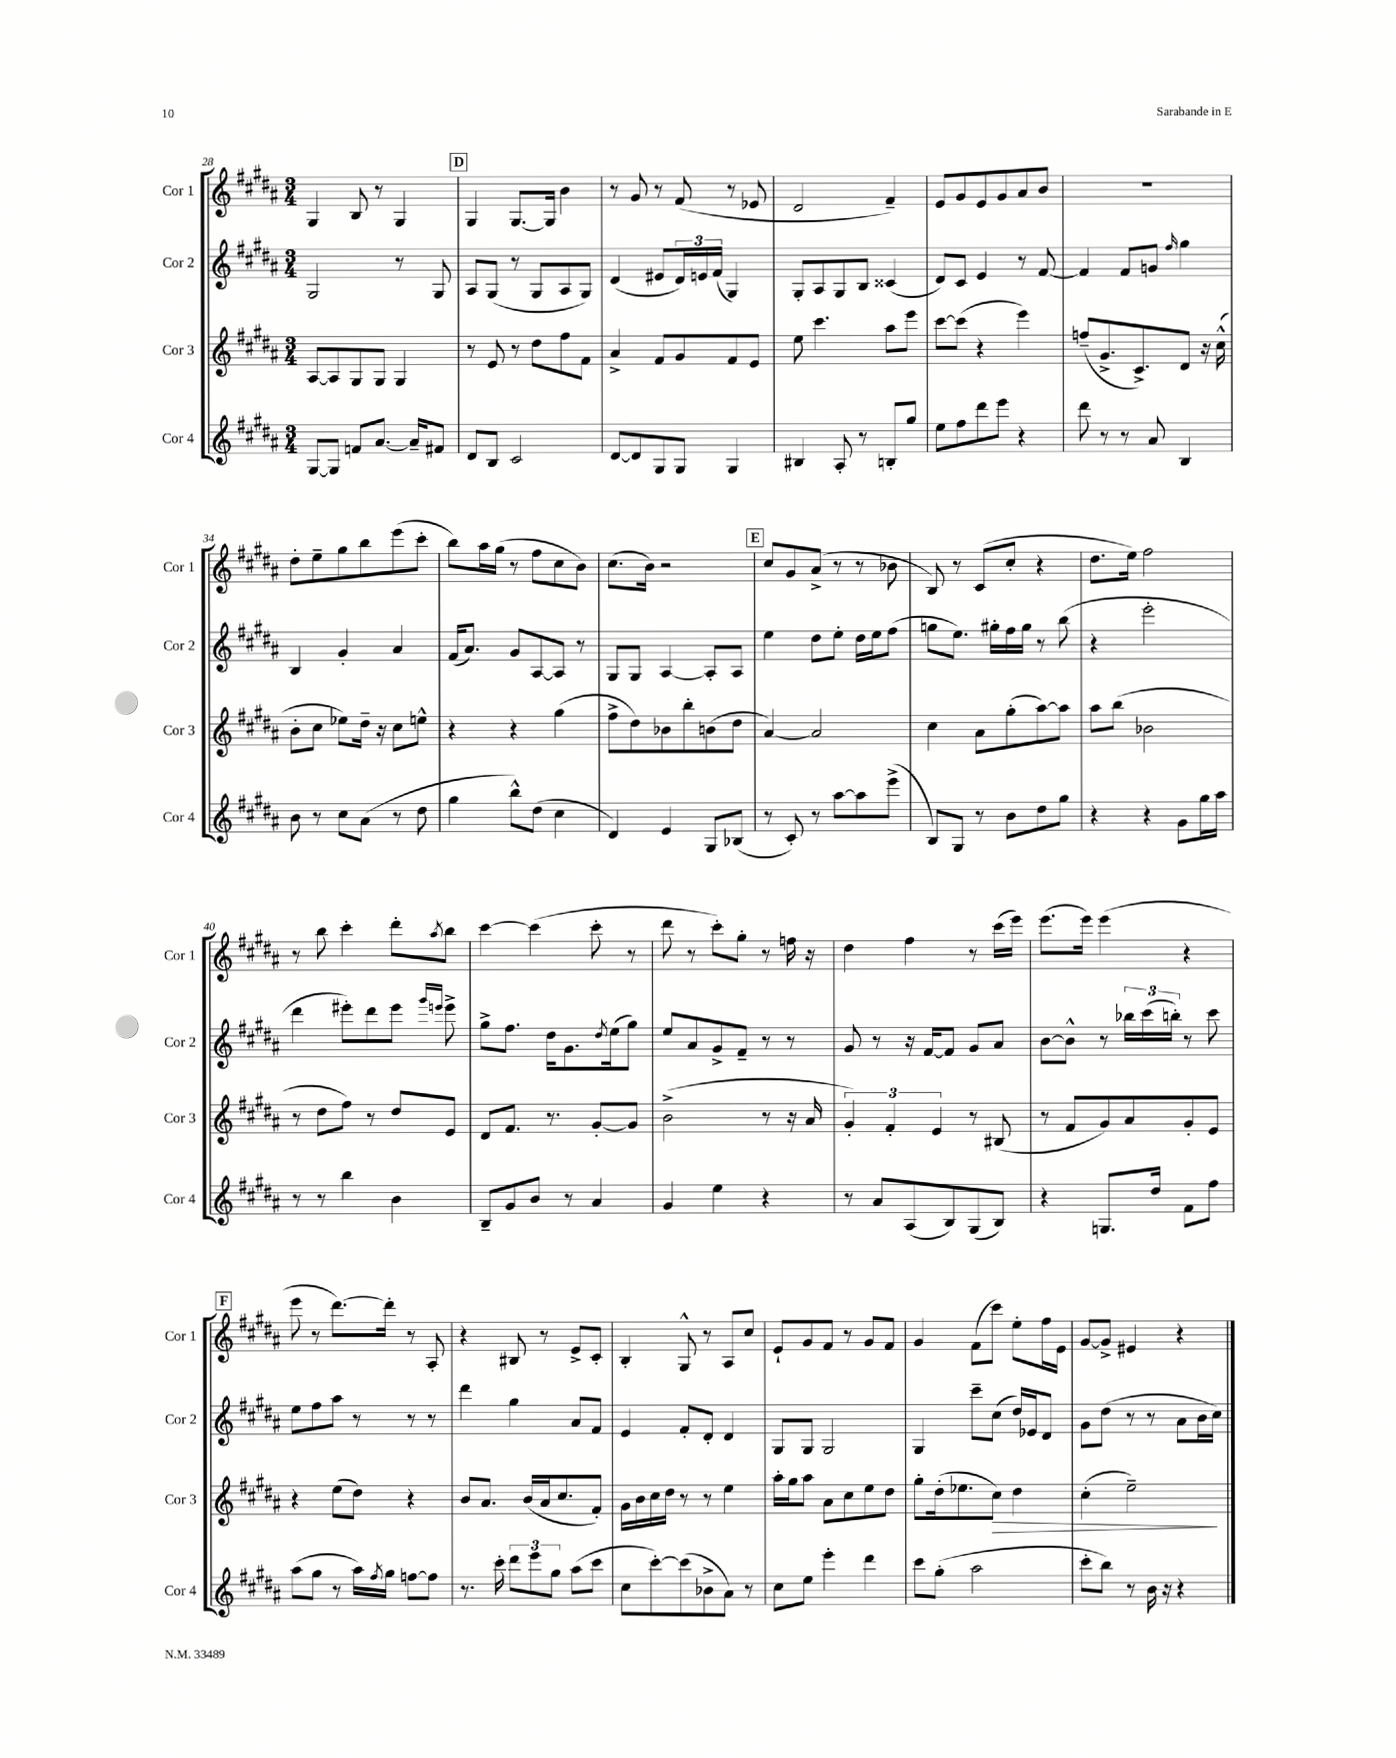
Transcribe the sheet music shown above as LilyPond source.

<<
\new StaffGroup <<
\new Staff = "s0" \with { instrumentName = "Cor 1" shortInstrumentName = "Cor 1" } {
    \clef treble \key b \major \numericTimeSignature \time 3/4
    gis4 b8 r8 gis4 |
    \mark \markup { \box "D" } gis4 gis8.~ gis16 b'4 |
    r8 gis'8 r8 fis'8( r8 ees'8 |
    dis'2 fis'4--) |
    e'8 gis'8 e'8 gis'8 ais'8 b'8 |
    R2. |
    dis''8-. e''8-- gis''8 b''8 e'''8( cis'''8-. |
    b''8) ais''16 gis''16( r8 fis''8 cis''8 b'8) |
    cis''8.( b'16) r2 |
    \mark \markup { \box "E" } cis''8 gis'8 ais'8->( r8 r8 bes'8 |
    b8) r8 cis'8( cis''8-. r4 |
    dis''8. e''16) fis''2 |
    r8 b''8 cis'''4-. dis'''8-. \acciaccatura { ais''8 } b''8 |
    cis'''4~ cis'''4( cis'''8-. r8 |
    dis'''8 r8 cis'''8-.) gis''8-. r8 f''16 r16 |
    dis''4 fis''4 r8 cis'''16( e'''16) |
    e'''8.( e'''16) e'''4( r4 |
    \mark \markup { \box "F" } e'''8 r8 dis'''8.~) dis'''16-. r8 ais8-. |
    r4 bis8 r8 e'8-> cis'8-. |
    b4-. gis8-^ r8 ais8 cis''8 |
    e'8-! gis'8 fis'8 r8 gis'8 fis'8 |
    gis'4 fis'8( cis'''8) e''8-. fis''16 e'16 |
    gis'8~ gis'8-> eis'4 r4 \bar "|." |
}
\new Staff = "s1" \with { instrumentName = "Cor 2" shortInstrumentName = "Cor 2" } {
    \clef treble \key b \major \numericTimeSignature \time 3/4
    gis2 r8 gis8 |
    \mark \markup { \box "D" } ais8 gis8( r8 gis8 ais8 gis8) |
    dis'4( eis'8 \tuplet 3/2 { dis'16) e'16 fis'16( } gis4) |
    gis8-. ais8 gis8 b8 cisis'4( |
    dis'8) cis'8 e'4 r8 fis'8~ |
    fis'4 fis'8 g'8 \grace { fis''16 } gis''4 |
    b4 gis'4-. ais'4 |
    fis'16( ais'8.) gis'8 ais8~ ais8 r8 |
    gis8 gis8 ais4~ ais8-. ais8 |
    \mark \markup { \box "E" } e''4 dis''8 e''8-. dis''16 e''16 fis''8( |
    g''8 e''8.) gis''16-. fis''16 gis''16 r8 b''8( |
    r4 e'''2-. |
    dis'''4 eis'''8-.) dis'''8 eis'''8 \grace { gis'''16 e'''16 } e'''8-> |
    gis''8-> fis''8. dis''16 gis'8. \acciaccatura { dis''8 } e''16( gis''8) |
    e''8 ais'8 gis'8-> fis'8-- r8 r8 |
    gis'8 r8 r16 fis'16~ fis'8 gis'8 ais'8 |
    b'8~ b'8-^ r8 \tuplet 3/2 { bes''16 cis'''16( b''16-.) } r8 cis'''8 |
    \mark \markup { \box "F" } e''8 fis''8 ais''8 r8 r8 r8 |
    dis'''4 gis''4 ais'8 fis'8 |
    e'4 fis'8-. dis'8-. dis'4 |
    gis8 gis8 gis2 |
    gis4 cis'''8-- cis''8( dis''16) ees'16 dis'8 |
    gis'8 dis''8( r8 r8 ais'8 b'16 cis''16) \bar "|." |
}
\new Staff = "s2" \with { instrumentName = "Cor 3" shortInstrumentName = "Cor 3" } {
    \clef treble \key b \major \numericTimeSignature \time 3/4
    ais8~ ais8 gis8 gis8 gis4 |
    \mark \markup { \box "D" } r8 e'8 r8 dis''8 fis''8 fis'8 |
    ais'4-> fis'8 gis'8 fis'8 e'8 |
    e''8 cis'''4. ais''8 e'''8 |
    cis'''8~ cis'''8( r4 e'''4) |
    f''8--( gis'8.-> cis'8.->) dis'8 r16 cis''16-^( |
    b'8-. cis''8 ees''8) dis''16-- r16 cis''8 e''8-^ |
    r4 r4 gis''4( |
    fis''8-> dis''8) bes'8 b''8-. b'8( dis''8 |
    \mark \markup { \box "E" } ais'4~) ais'2 |
    cis''4 ais'8 gis''8-.( ais''8~) ais''8 |
    ais''8 b''8( bes'2 |
    r8 dis''8 fis''8) r8 dis''8 e'8 |
    dis'8 fis'8. r8. gis'8~-. gis'8 |
    b'2->( r8 r16 ais'16 |
    \tuplet 3/2 { gis'4-.) fis'4-. e'4 } r8 bis8( |
    r8 fis'8 gis'8) ais'8 gis'8-. e'8 |
    \mark \markup { \box "F" } r4 e''8( dis''8) r4 |
    b'8 ais'8. b'16( ais'16 cis''8. fis'8-.) |
    gis'16 b'16 cis''16 dis''16 r8 r8 e''4 |
    ais''16-. gis''16 ais''8 ais'8 cis''8 e''8 dis''8 |
    gis''8-. dis''16-.( ees''8. cis''8\>) dis''4 |
    cis''4-.( e''2--\!) \bar "|." |
}
\new Staff = "s3" \with { instrumentName = "Cor 4" shortInstrumentName = "Cor 4" } {
    \clef treble \key b \major \numericTimeSignature \time 3/4
    gis8~ gis8 f'8 ais'8.~ ais'16-- fis'8 |
    \mark \markup { \box "D" } dis'8 b8 cis'2 |
    dis'8~ dis'8 gis8 gis8 gis4 |
    bis4 ais8-. r8 b8-. gis''8 |
    e''8 fis''8 dis'''8 e'''8 r4 |
    dis'''8 r8 r8 ais'8 b4 |
    b'8 r8 cis''8 ais'8( r8 dis''8 |
    gis''4 b''8-^) dis''8( cis''4 |
    dis'4) e'4 gis8 bes8( |
    \mark \markup { \box "E" } r8 cis'8-.) r8 ais''8~ ais''8 e'''8->( |
    b8) gis8 r8 b'8 dis''8 gis''8 |
    r4 r4 gis'8 gis''16 ais''16 |
    r8 r8 b''4 b'4 |
    b8-- gis'8 b'8 r8 ais'4 |
    gis'4 e''4 r4 |
    r8 ais'8 ais8( b8) gis8( b8) |
    r4 g8. dis''16 fis'8 fis''8 |
    \mark \markup { \box "F" } ais''8( gis''8 r8 ais''16) \acciaccatura { fis''8 } gis''16 f''8~ f''8 |
    r8. cis'''16-. \tuplet 3/2 { dis'''8 e'''8 gis''8 } ais''8( cis'''8 |
    cis''8 cis'''8~-.) cis'''8( bes'8-> ais'8) r8 |
    cis''8 e''8 e'''4-. dis'''4 |
    cis'''8 gis''8-.( ais''2 |
    cis'''8-. b''8) r8 b'16 r16 r4 \bar "|." |
}
>>
>>
\layout { \context { \Score currentBarNumber = #28 } }
